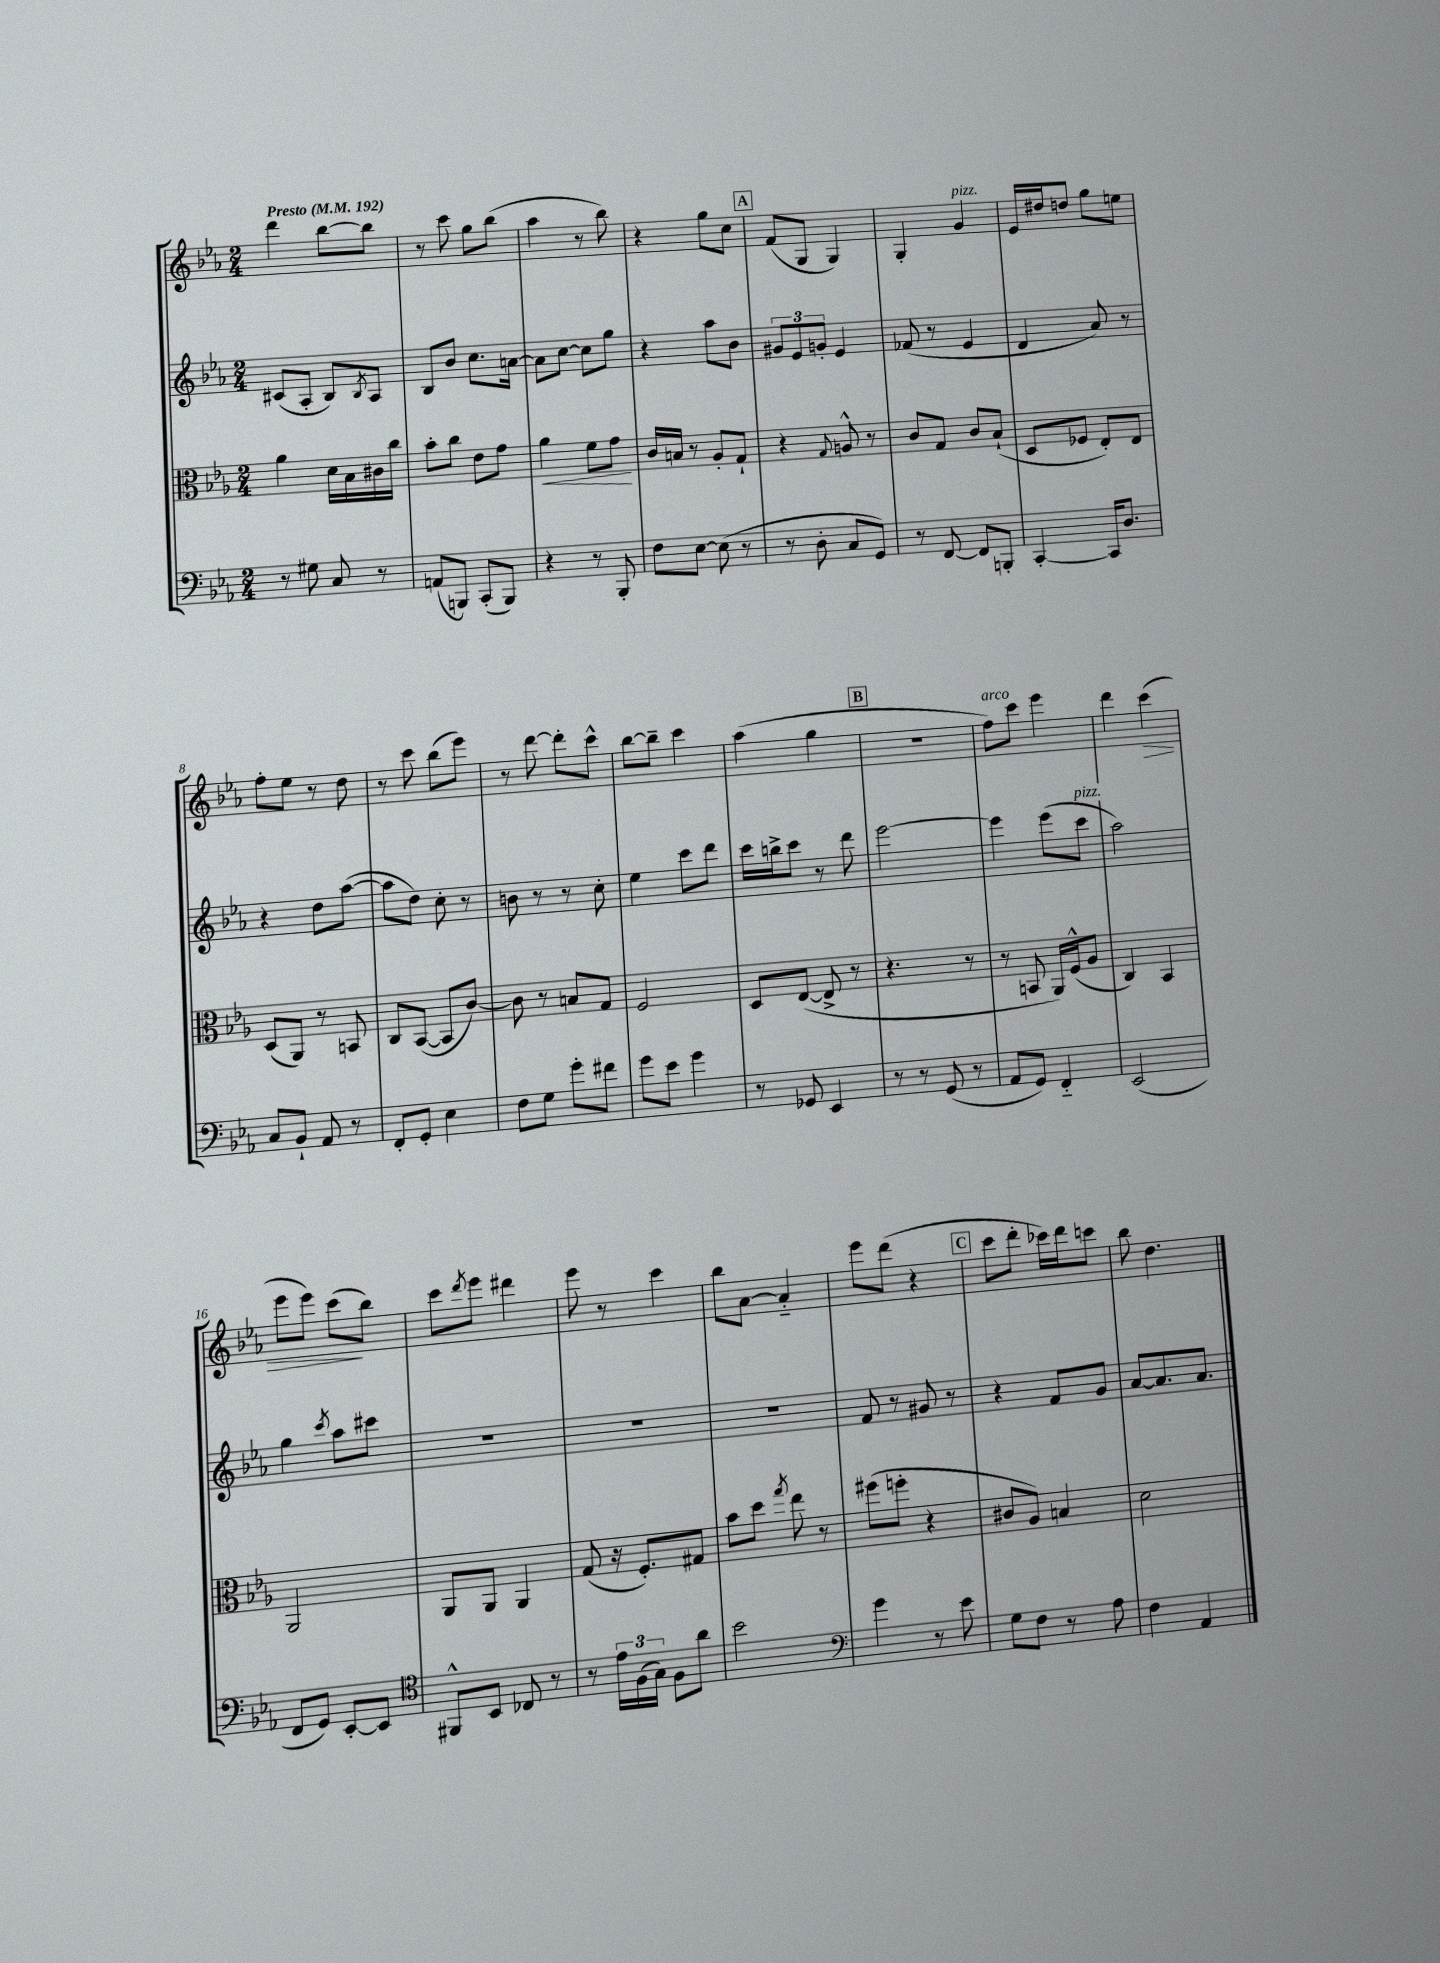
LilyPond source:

<<
\new StaffGroup <<
\new Staff = "s0" {
    \clef treble \key ees \major \numericTimeSignature \time 2/4 \tempo "Presto" 4 = 192
    d'''4 bes''8~ bes''8 |
    r8 c'''8 g''8 bes''8( |
    aes''4 r8 bes''8) |
    r4 g''8 c''8 |
    \mark \markup { \box "A" } f'8( g8 g4) |
    g4-. g'4^\markup { \italic "pizz." } |
    ees'16 dis''16 d''8 g''8 e''8 |
    f''8-. ees''8 r8 d''8 |
    r8 c'''8 bes''8( ees'''8) |
    r8 d'''8~ d'''8-. c'''8-^ |
    bes''8~ bes''8-- c'''4 |
    aes''4( g''4 |
    \mark \markup { \box "B" } R2 |
    f''8^\markup { \italic "arco" }) c'''8 ees'''4 |
    d'''4 c'''4\>( |
    ees'''8 ees'''8) c'''8\!( bes''8) |
    c'''8 \acciaccatura { d'''8 } ees'''8 dis'''4 |
    ees'''8 r8 c'''4 |
    bes''8 aes'8~ aes'4-_ |
    ees'''8 d'''8( r4 |
    \mark \markup { \box "C" } c'''8 d'''8-. ces'''16) d'''16 c'''8 |
    bes''8 d''4. \bar "|." |
}
\new Staff = "s1" {
    \clef treble \key ees \major \numericTimeSignature \time 2/4
    cis'8( aes8-. bes8) \acciaccatura { bes8 } aes8 |
    bes8 bes'8 c''8. a'16~ |
    a'8 c''8~ c''8 g''8 |
    r4 aes''8 bes'8 |
    \mark \markup { \box "A" } \tuplet 3/2 { gis'8 ees'8 g'8-. } ees'4 |
    fes'8( r8 ees'4 |
    d'4 aes'8) r8 |
    r4 d''8 aes''8~( |
    aes''8 d''8) c''8-. r8 |
    b'8 r8 r8 c''8-. |
    ees''4 c'''8 d'''8 |
    c'''16 b''16-> c'''8 r8 d'''8 |
    \mark \markup { \box "B" } ees'''2~ |
    ees'''4 ees'''8( c'''8^\markup { \italic "pizz." } |
    aes''2) |
    g''4 \acciaccatura { c'''8 } aes''8 cis'''8 |
    R2 |
    R2 |
    R2 |
    f'8 r8 gis'8 r8 |
    \mark \markup { \box "C" } r4 f'8 g'8 |
    aes'8~ aes'8. aes'8. \bar "|." |
}
\new Staff = "s2" {
    \clef alto \key ees \major \numericTimeSignature \time 2/4
    aes'4 d'16 bes16 cis'16 c''16 |
    bes'8-. c''8 ees'8 g'8 |
    aes'4\< f'8 g'8\! |
    c'16 b16 r8 aes8-. g8-! |
    \mark \markup { \box "A" } r4 \appoggiatura { g8 } a8-^ r8 |
    c'8 g8 c'8 bes8-!( |
    d8 fes8 ees8-.) ees8 |
    d8( aes,8) r8 b,8 |
    c8 bes,8~( bes,8 c'8~) |
    c'8 r8 b8 g8 |
    f2 |
    d8 ees8~( ees8-> r8 |
    \mark \markup { \box "B" } r4. r8 |
    r8 b,8 aes,16) f16-^( aes8 |
    c4) bes,4 |
    aes,2 |
    aes,8 aes,8 aes,4 |
    g8( r16 f8.-.) gis8 |
    bes'8 d''8 \acciaccatura { g''8 } ees''8 r8 |
    fis''8( f''8-. r4 |
    \mark \markup { \box "C" } cis'8 aes8) b4 |
    d'2 \bar "|." |
}
\new Staff = "s3" {
    \clef bass \key ees \major \numericTimeSignature \time 2/4
    r8 gis8 c8 r8 |
    a,8( b,,8) c,8-.( b,,8) |
    r4 r8 bes,,8-. |
    f8 ees8~ ees8( r8 |
    \mark \markup { \box "A" } r8 d8-. c8 g,8) |
    r8 f,8~ f,8 b,,8-. |
    c,4~-. c,16 d8. |
    c8 bes,8-! aes,8 r8 |
    f,8-. g,8-. ees4 |
    f8 g8 g'8-. fis'8 |
    g'8 ees'8 g'4 |
    r8 ges,8 ees,4 |
    \mark \markup { \box "B" } r8 r8 g,8( r8 |
    aes,8 g,8) f,4-_ |
    ees,2( |
    f,8 g,8) ees,8~-. ees,8 |
    \clef tenor fis,8-^ bes,8 ces8 r8 |
    r8 \tuplet 3/2 { ees'16 f16( g16) } f8 aes'8 |
    bes'2 |
    \clef bass g'4 r8 ees'8 |
    \mark \markup { \box "C" } g8 f8 r8 aes8 |
    f4 aes,4 \bar "|." |
}
>>
>>
